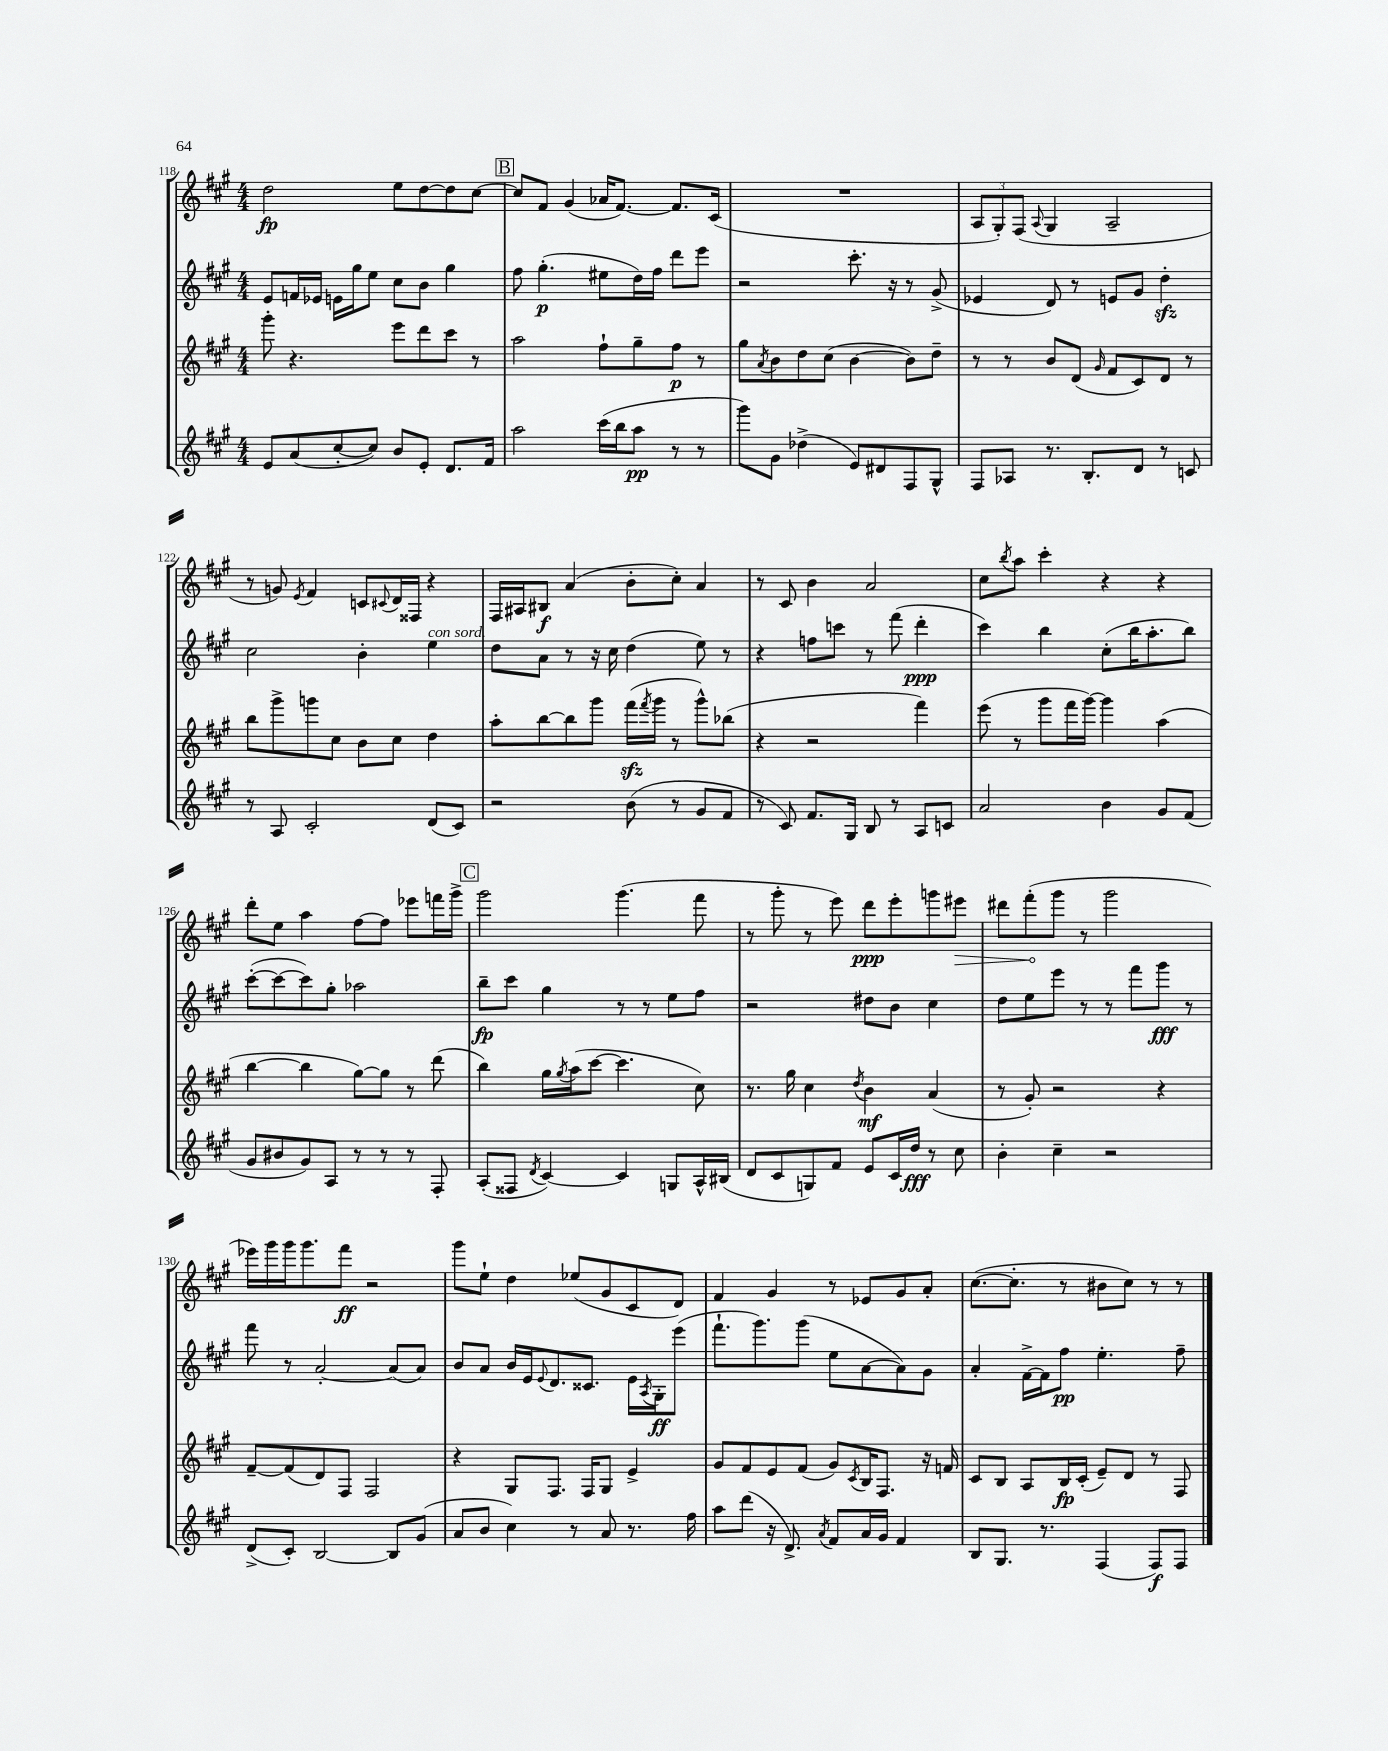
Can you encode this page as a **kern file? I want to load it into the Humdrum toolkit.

**kern	**dynam	**kern	**dynam	**kern	**dynam	**kern	**dynam
*part4	*part4	*part3	*part3	*part2	*part2	*part1	*part1
*staff4	*staff4	*staff3	*staff3	*staff2	*staff2	*staff1	*staff1
*clefG2	*	*clefG2	*	*clefG2	*	*clefG2	*
*k[f#c#g#]	*	*k[f#c#g#]	*	*k[f#c#g#]	*	*k[f#c#g#]	*
*M4/4	*	*M4/4	*	*M4/4	*	*M4/4	*
=118	=118	=118	=118	=118	=118	=118	=118
8e/L	.	8ggg#'\	.	8e/L	.	2dd\	fp
(8a/	.	4.r	.	16fn/L	.	.	.
.	.	.	.	16e-X/JJ	.	.	.
[8cc#'/	.	.	.	16en\LL	.	.	.
.	.	.	.	16gg#\J	.	.	.
8cc#/J])	.	.	.	8ee\J	.	.	.
8b/L	.	8eee\L	.	8cc#\L	.	8ee\L	.
8e'/J	.	8ddd\	.	8b\J	.	[8dd\	.
8.d/L	.	8ccc#\J	.	4gg#\	.	8dd\]	.
.	.	8r	.	.	.	[8cc#\J	.
16f#/Jk	.	.	.	.	.	.	.
!!LO:REH:place=s1:t=B
=119	=119	=119	=119	=119	=119	=119	=119
2aa\	.	2aa\	.	8ff#\	.	8cc#/L]	.
.	.	.	.	(4.gg#'\	p	8f#/J	.
.	.	.	.	.	.	(4g#/	.
(16ccc#\LL	.	8ff#`\L	.	8ee#X\L	.	16a-X/KL	.
16bb\J	.	.	.	.	.	[8.f#/J)	.
8aa\J	pp	8gg#~\	.	16dd\L)	.	.	.
.	.	.	.	16ff#\JJ	.	.	.
8r	.	8ff#\J	p	8ddd\L	.	8.f#/L]	.
8r	.	8r	.	8eee\J	.	.	.
.	.	.	.	.	.	(16c#/Jk	.
=120	=120	=120	=120	=120	=120	=120	=120
8ggg#\L)	.	8gg#\L	.	2r	.	1r	.
.	.	8qa/	.	.	.	.	.
8g#\J	.	8b\	.	.	.	.	.
(4dd-X^\	.	8dd\	.	.	.	.	.
.	.	(8cc#\J	.	.	.	.	.
8e/L)	.	[4b\	.	8.ccc#'\	.	.	.
8d#X/	.	.	.	.	.	.	.
.	.	.	.	16r	.	.	.
8F#/	.	8b\L])	.	8r	.	.	.
8G#^^/J	.	8dd~\J	.	(8g#^/	.	.	.
=121	=121	=121	=121	=121	=121	=121	=121
8F#/L	.	8r	.	4e-X/	.	12A/L	.
.	.	.	.	.	.	12G#'/)	.
8A-X/J	.	8r	.	.	.	.	.
.	.	.	.	.	.	(12F#/J	.
.	.	.	.	.	.	8qqA/	.
8.r	.	8b/L	.	8d/)	.	4G#/	.
.	.	(8d/J	.	8r	.	.	.
8.B'/L	.	.	.	.	.	.	.
.	.	16qqg#/	.	.	.	.	.
.	.	8f#/L	.	8en/L	.	2A~/	.
8d/J	.	8c#/)	.	8g#/J	.	.	.
8r	.	8d/J	.	4ddzz'\	.	.	.
8cn/	.	8r	.	.	.	.	.
!!LO:LB:g=z
=122	=122	=122	=122	=122	=122	=122	=122
8r	.	8bb\L	.	2cc#\	.	8r	.
8A/	.	8ggg#^\	.	.	.	8gn/)	.
.	.	.	.	.	.	8qe/	.
2c#'/	.	8gggn\	.	.	.	4f#/	.
.	.	8cc#\J	.	.	.	.	.
.	.	8b\L	.	4b'\	.	8cn/L	.
.	.	.	.	.	.	8qqc#X/	.
.	.	8cc#\J	.	.	.	16d/L	.
.	.	.	.	.	.	16F##X/JJ	.
!	!	!	!	!LO:TX:a:i:t=con sord.	!	!	!
(8d/L	.	4dd\	.	4ee\	.	4r	.
8c#/J)	.	.	.	.	.	.	.
=123	=123	=123	=123	=123	=123	=123	=123
2r	.	8aa'\L	.	8dd\L	.	16F#/LL	.
.	.	.	.	.	.	16A#X/J	.
.	.	[8bb\	.	8a\J	.	8B#X/J	f
.	.	8bb\]	.	8r	.	(4a/	.
.	.	8ggg#\J	.	16r	.	.	.
.	.	.	.	16cc#\	.	.	.
(8b\	.	(16fff#zz\LL	.	(4dd\	.	8b'\L	.
.	.	8qfff#/	.	.	.	.	.
.	.	16ggg#\JJ	.	.	.	.	.
8r	.	8r	.	.	.	8cc#'\J)	.
8g#/L	.	8ggg#^^\L)	.	8ee\)	.	4a/	.
8f#/J	.	(8bb-X\J	.	8r	.	.	.
=124	=124	=124	=124	=124	=124	=124	=124
8r	.	4r	.	4r	.	8r	.
8c#/)	.	.	.	.	.	8c#/	.
8.f#/L	.	2r	.	8ffn\L	.	4b\	.
.	.	.	.	8cccn\J	.	.	.
16G#/Jk	.	.	.	.	.	.	.
8B/	.	.	.	8r	.	2a/	.
8r	.	.	.	(8fff#\	.	.	.
8A/L	.	4fff#\)	.	4ddd'\	ppp	.	.
8cn/J	.	.	.	.	.	.	.
=125	=125	=125	=125	=125	=125	=125	=125
2a/	.	(8eee\	.	4ccc#\)	.	8cc#\L	.
.	.	.	.	.	.	8qbb/	.
.	.	8r	.	.	.	8aa\J	.
.	.	8ggg#\L	.	4bb\	.	4ccc#'\	.
.	.	16fff#\L	.	.	.	.	.
.	.	[16ggg#\JJ)	.	.	.	.	.
4b\	.	4ggg#\]	.	(8cc#'\L	.	4r	.
.	.	.	.	16bb\K	.	.	.
.	.	.	.	8.aa'\	.	.	.
8g#/L	.	(4aa\	.	.	.	4r	.
(8f#/J	.	.	.	8bb\J)	.	.	.
!!LO:LB:g=z
=126	=126	=126	=126	=126	=126	=126	=126
8g#/L	.	[4bb\	.	([8ccc#'\L	.	8ddd'\L	.
8b#X/	.	.	.	8ccc#\_	.	8ee\J	.
8g#/)	.	4bb\]	.	8ccc#\])	.	4aa\	.
8A/J	.	.	.	8gg#'\J	.	.	.
8r	.	[8gg#\L)	.	2aa-X\	.	[8ff#\L	.
8r	.	8gg#\J]	.	.	.	8ff#\J]	.
8r	.	8r	.	.	.	8eee-X\L	.
8F#'/	.	(8ddd\	.	.	.	16fffn\L	.
.	.	.	.	.	.	16ggg#^\JJ	.
!!LO:REH:place=s1:t=C
=127	=127	=127	=127	=127	=127	=127	=127
(8A'/L	.	4bb\)	.	8bb~\L	fp	2ggg#\	.
8F##X/J	.	.	.	8ccc#\J	.	.	.
8qd/	.	.	.	.	.	.	.
[4c#/)	.	16gg#\LL	.	4gg#\	.	.	.
.	.	8qgg#/	.	.	.	.	.
.	.	(16aa\J	.	.	.	.	.
.	.	[8ccc#\J	.	.	.	.	.
4c#/]	.	4.ccc#\]	.	8r	.	(4.ggg#\	.
.	.	.	.	8r	.	.	.
8Gn/L	.	.	.	8ee\L	.	.	.
16A^^/L	.	8cc#\)	.	8ff#\J	.	8fff#\	.
(16B#X/JJ	.	.	.	.	.	.	.
=128	=128	=128	=128	=128	=128	=128	=128
8d/L	.	8.r	.	2r	.	8r	.
8c#/	.	.	.	.	.	8ggg#'\	.
.	.	16gg#\	.	.	.	.	.
8Gn/)	.	4cc#\	.	.	.	8r	.
8f#/J	.	.	.	.	.	8eee\)	.
.	.	8qdd/	.	.	.	.	.
8e/L	.	4b\	mf	8dd#X\L	.	8ddd\L	ppp
16c#/L	.	.	.	8b\J	.	8eee'\	.
16dd/JJ	fff	.	.	.	.	.	.
8r	.	(4a/	.	4cc#\	.	8gggn\	.
!	!	!	!	!	!	!	!LO:HP:b
8cc#\	.	.	.	.	.	8eee#X\J	>
=129	=129	=129	=129	=129	=129	=129	=129
4b'\	.	8r	.	8dd\L	.	8ddd#X\L	.
.	.	8g#'/)	.	8ee\	.	(8fff#'\	.
4cc#~\	.	2r	.	8eee\J	.	8ggg#\J	]
.	.	.	.	8r	.	8r	.
2r	.	.	.	8r	.	2ggg#\	.
.	.	.	.	8fff#\L	.	.	.
.	.	4r	.	8ggg#\J	fff	.	.
.	.	.	.	8r	.	.	.
!!LO:LB:g=z
=130	=130	=130	=130	=130	=130	=130	=130
(8d^/L	.	[8f#~/L	.	8fff#\	.	16eee-X\LL)	.
.	.	.	.	.	.	16ggg#\	.
8c#'/J)	.	(8f#/]	.	8r	.	16ggg#\J	.
.	.	.	.	.	.	8.ggg#\	.
[2B/	.	8d/)	.	[2a'/	.	.	.
.	.	8F#/J	.	.	.	8fff#\J	ff
.	.	2F#/	.	.	.	2r	.
8B/L]	.	.	.	(8a/L]	.	.	.
(8g#/J	.	.	.	8a/J)	.	.	.
=131	=131	=131	=131	=131	=131	=131	=131
8a/L	.	4r	.	8b/L	.	8ggg#\L	.
8b/J	.	.	.	8a/J	.	8ee`\J	.
4cc#\)	.	8G#/L	.	16b/LL	.	4dd\	.
.	.	.	.	16e/J	.	.	.
.	.	.	.	8qqe/	.	.	.
.	.	8.F#/J	.	8.d/	.	.	.
8r	.	.	.	.	.	(8ee-X/L	.
.	.	16F#/KL	.	8.c##X/J	.	.	.
8a/	.	8G#/J	.	.	.	8g#/	.
8.r	.	4e^/	.	16e\LL	.	8c#/	.
.	.	.	.	8qA/	.	.	.
.	.	.	.	16G#'\J	ff	.	.
.	.	.	.	(8eee\J	.	8d/J)	.
16ff#\	.	.	.	.	.	.	.
=132	=132	=132	=132	=132	=132	=132	=132
8aa\L	.	8g#/L	.	8.fff#`\L	.	4f#/	.
(8ddd\J	.	8f#/	.	.	.	.	.
.	.	.	.	8.ggg#\)	.	.	.
16r	.	8e/	.	.	.	4g#/	.
8.d^/)	.	.	.	.	.	.	.
.	.	(8f#/J	.	(8ggg#\J	.	.	.
8qa/	.	.	.	.	.	.	.
8f#/L	.	8g#/L)	.	8ee\L	.	8r	.
.	.	8qc#/	.	.	.	.	.
16a/L	.	16B/K	.	[8a\	.	8e-X/L	.
16g#/JJ	.	8.F#/J	.	.	.	.	.
4f#/	.	.	.	8a\])	.	8g#/	.
.	.	16r	.	8g#\J	.	8a'/J	.
.	.	16fn/	.	.	.	.	.
=133	=133	=133	=133	=133	=133	=133	=133
8B/L	.	8c#/L	.	4a'/	.	([8.cc#\L	.
8.G#/J	.	8B/J	.	.	.	.	.
.	.	.	.	.	.	8.cc#'\J]	.
.	.	8A/L	.	[16f#^\LL	.	.	.
8.r	.	.	.	16f#\J]	.	.	.
.	.	16B/L	fp	8ff#\J	pp	8r	.
.	.	(16c#'/JJ	.	.	.	.	.
(4F#/	.	8e~/L)	.	4.ee'\	.	8b#X\L	.
.	.	8d/J	.	.	.	8cc#\J)	.
8F#/L)	f	8r	.	.	.	8r	.
8F#/J	.	8F#/	.	8ff#~\	.	8r	.
==	==	==	==	==	==	==	==
*-	*-	*-	*-	*-	*-	*-	*-
